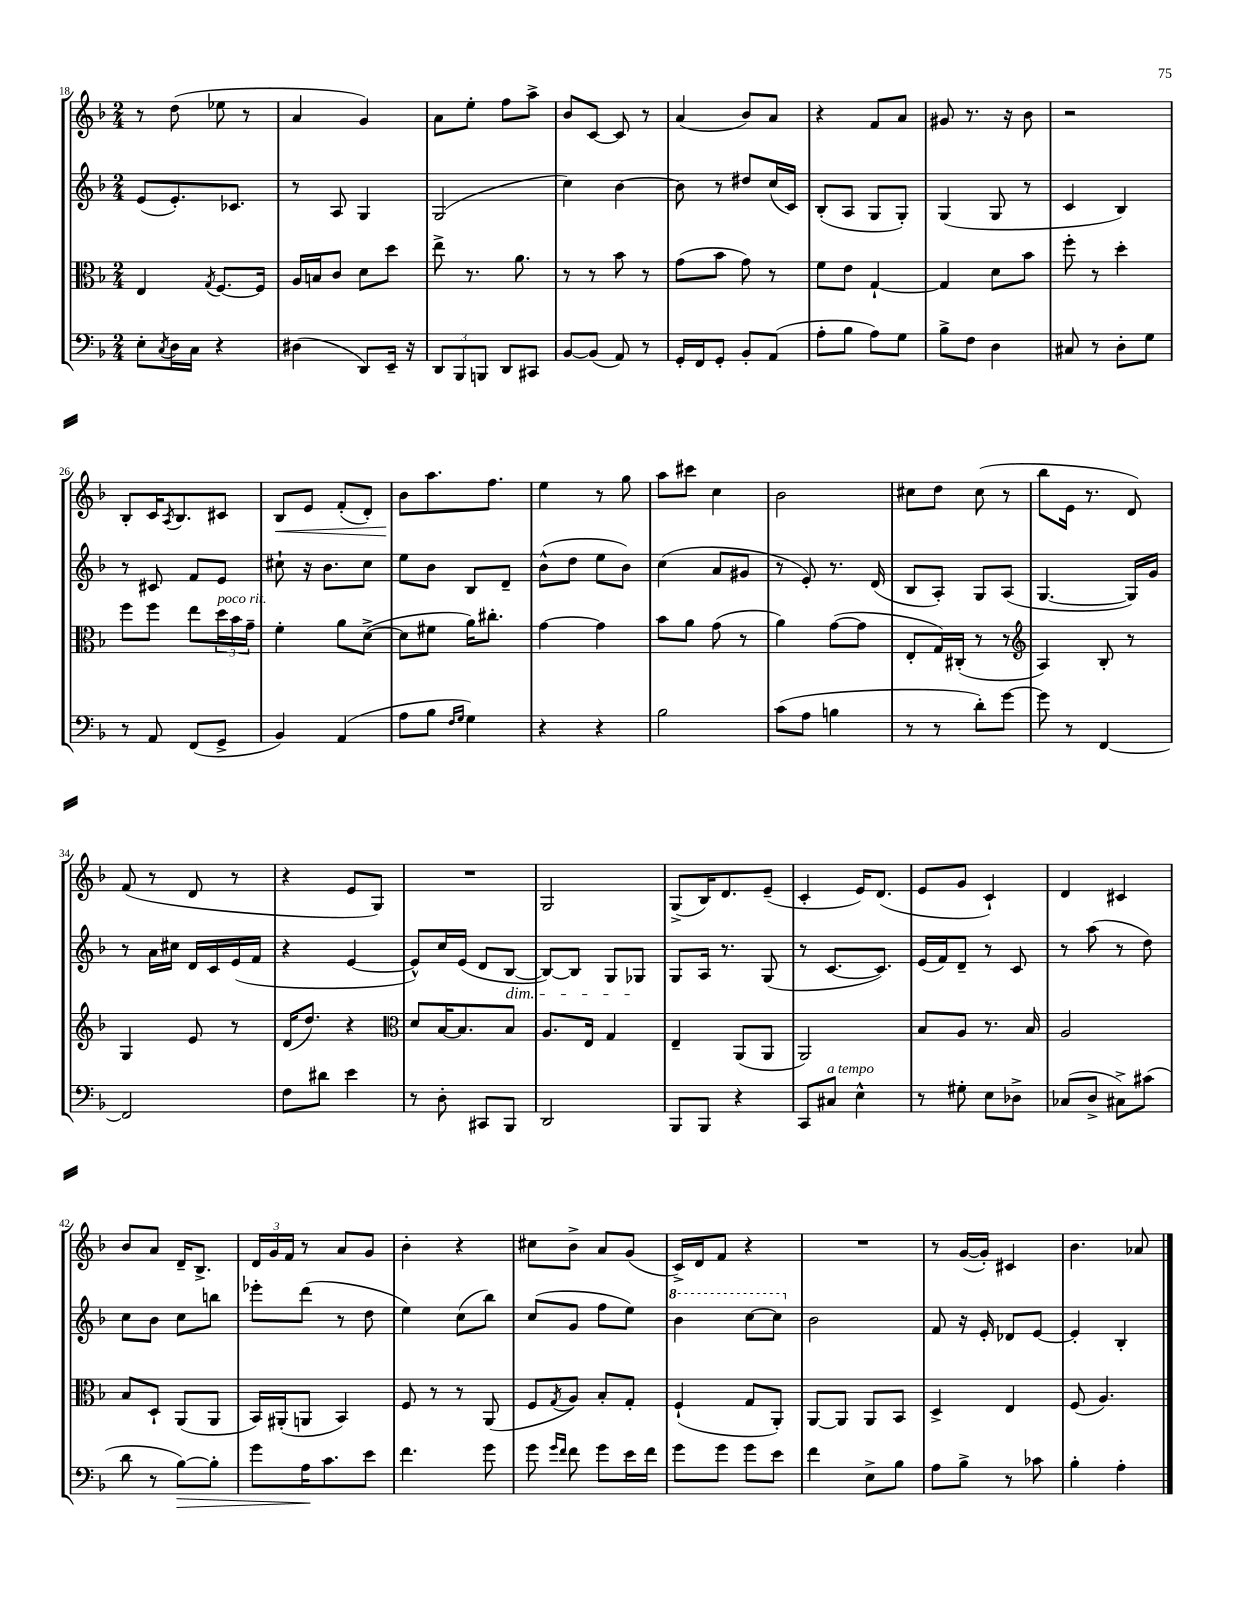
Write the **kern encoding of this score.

**kern	**kern	**kern	**kern
*staff4	*staff3	*staff2	*staff1
*clefF4	*clefC3	*clefG2	*clefG2
*k[b-]	*k[b-]	*k[b-]	*k[b-]
*M2/4	*M2/4	*M2/4	*M2/4
8E'\L	4E/	(8e/L	8r
8qC/	.	.	.
16D\L	.	8.e'/)	(8dd\
16C\JJ	.	.	.
.	8qG/	.	.
4r	[8.F/L	.	8ee-\
.	.	8.c-/J	.
.	.	.	8r
.	16F/]Jk	.	.
=	=	=	=
(4D#\	16A/LL	8r	4a/
.	16B/J	.	.
.	8c/J	8A/	.
8DD/L)	8d\L	4G/	4g/)
16EE~/Jk	8dd\J	.	.
16r	.	.	.
=	=	=	=
12DD/L	8ee^\	(2G/	8a\L
12BBB-/	.	.	.
.	8.r	.	8ee'\J
12BBB/J	.	.	.
8DD/L	.	.	8ff\L
.	8.a\	.	.
8CC#/J	.	.	8aa^\J
=	=	=	=
[8BB-/L	8r	4cc\)	8b-/L
(8BB-/]J	8r	.	[8c/J
8AA/)	8b-\	[4b-\	8c/]
8r	8r	.	8r
=	=	=	=
16GG'/LL	(8g\L	8b-\]	(4a/
16FF/J	.	.	.
8GG'/J	8b-\J	8r	.
8BB-'/L	8g\)	8dd#/L	8b-/L)
(8AA/J	8r	(16cc/L	8a/J
.	.	16c/JJ)	.
=	=	=	=
8A'\L	8f\L	(8B-'/L	4r
8B-\J	8e\J	8A/J	.
8A\L)	[4G`/	8G/L	8f/L
8G\J	.	8G'/J)	8a/J
=	=	=	=
8B-^\L	4G/]	(4G/	8g#/
8F\J	.	.	8.r
4D\	8d\L	8G/	.
.	.	.	16r
.	8b-\J	8r	8b-\
=	=	=	=
8C#/	8ff'\	4c/	2r
8r	8r	.	.
8D'\L	4dd'\	4B-/)	.
8G\J	.	.	.
=	=	=	=
8r	8ff\L	8r	8B-'/L
8AA/	8ff\J	8c#/	16c/K
.	.	.	8qA/
.	.	.	8.B-/
(8FF/L	8ee\L	8f/L	.
8GG^/J	24dd\L	8e/J	8c#/J
.	24b-\	.	.
.	24g~\JJ	.	.
=	=	=	=
4BB-/)	4f'\	8cc#`\	8B-/L
.	.	16r	8e/J
.	.	8.b-\L	.
(4AA/	8a\L	.	(8f'/L
.	([8d^\J	8cc#\J	8d'/J)
=	=	=	=
8A\L	8d\]L	8ee\L	8b-\L
8B-\J	8f#\J	8b-\J	8.aa\
16qqF/LL	.	.	.
16qqG/JJ	.	.	.
4G\)	16a\LK)	8B-/L	.
.	8.cc#'\J	.	8.ff\J
.	.	8d~/J	.
=	=	=	=
4r	[4g\	(8b-^^\L	4ee\
.	.	8dd\J	.
4r	4g\]	8ee\L	8r
.	.	8b-\J)	8gg\
=	=	=	=
2B-\	8b-\L	(4cc\	8aa\L
.	8a\J	.	8ccc#\J
.	(8g\	8a/L	4cc\
.	8r	8g#/J	.
=	=	=	=
(8c\L	4a\)	8r	2b-\
8A\J	.	8e'/)	.
4B\	([8g\L	8.r	.
.	8g\]J	.	.
.	.	(16d/	.
=	=	=	=
8r	8E'/L	8B-/L	8cc#\L
8r	16G/L)	8A'/J)	8dd\J
.	(16C#'/JJ	.	.
8d'\L)	8r	8G/L	(8cc#\
[8g\J	8r	(8A/J	8r
=	=	=	=
*	*clefG2	*	*
8g\]	4A/)	[4.G/	8bb-\L
8r	.	.	16e\Jk
.	.	.	8.r
[4FF/	8B-'/	.	.
.	8r	16G/]LL)	8d/)
.	.	16g/JJ	.
=	=	=	=
2FF/]	4G/	8r	(8f/
.	.	16a\LL	8r
.	.	16cc#\JJ	.
.	8e/	16d/LL	8d/
.	.	16c/	.
.	8r	(16e/	8r
.	.	16f/JJ	.
=	=	=	=
8F\L	(16d/LK	4r	4r
.	8.dd/J)	.	.
8d#\J	.	.	.
4e\	4r	[4e/	8e/L
.	.	.	8G/J)
=	=	=	=
*	*clefC3	*	*
8r	8d/L	8e^^/]L)	2r
8D'\	[16B-/K	16cc/L	.
.	8.B-/]	(16e/JJ	.
8CC#/L	.	8d/L	.
8BBB-/J	8B-/J	[8B-/J	.
=	=	=	=
2DD/	8.A/L	8B-/_L)	2G/
.	.	8B-/]J	.
.	16E/Jk	.	.
.	4G/	8G/L	.
.	.	8G-/J	.
=	=	=	=
8BBB-/L	4E~/	8G/L	(8G^/L
8BBB-/J	.	16A/Jk	16B-/K)
.	.	8.r	8.d/
4r	(8AA/L	.	.
.	8AA/J	(8G/	(8e~/J
=	=	=	=
8CC/L	2AA/)	8r	4c'/
8C#/J	.	[8.c/L	.
4E^^\	.	.	16e/LK)
.	.	8.c/]J)	(8.d/J
=	=	=	=
8r	8B-/L	(16e/LL	8e/L
.	.	16f/J)	.
8G#'\	8A/J	8d~/J	8g/J
8E\L	8.r	8r	4c`/)
8D-^\J	.	8c/	.
.	16B-/	.	.
=	=	=	=
(8C-/L	2A/	8r	4d/
8D^/J	.	(8aa\	.
8C#^\L)	.	8r	4c#/
(8c#\J	.	8dd\)	.
=	=	=	=
8d\	8B-/L	8cc\L	8b-/L
8r	8D`/J	8b-\J	8a/J
[8B-\L)	(8AA/L	8cc\L	16d~/LK
.	.	.	8.B-^/J
8B-'\]J	8AA/J	8bb\J	.
=	=	=	=
8g\L	16BB-/LL)	8eee-'\L	24d/LL
.	.	.	24g/
.	(16AA#'/J	.	.
.	.	.	24f/JJ
16A\K	8AA/J	(8ddd\J	8r
8.c\	.	.	.
.	4BB-/)	8r	8a/L
8e\J	.	8dd\	8g/J
=	=	=	=
4.f\	8F/	4ee\)	4b-'\
.	8r	.	.
.	8r	(8cc\L	4r
8g\	(8AA/	8bb-\J)	.
=	=	=	=
8g\	8F/L	(8cc/L	8cc#\L
16qqg/LL	.	.	.
16qqf/JJ	8qG/	.	.
8f\	8A/J)	8g/J	8b-^\J
8g\L	8B-'/L	8ff\L	8a/L
16e\L	8G'/J	8ee\J)	(8g/J
16f\JJ	.	.	.
=	=	=	=
8g\L	(4F`/	4bb-\	16c^/LL)
.	.	.	16d/J
8g\J	.	.	8f/J
8g\L	8G/L	[8ccc\L	4r
8e\J	8AA'/J)	8ccc\]J	.
=	=	=	=
4f\	[8AA/L	2b-\	2r
.	8AA/]J	.	.
8E^\L	8AA/L	.	.
8B-\J	8BB-/J	.	.
=	=	=	=
8A\L	4D^/	8f/	8r
8B-^\J	.	16r	([16g/LL
.	.	16e'/	16g'/]JJ)
8r	4E/	8d-/L	4c#/
8c-\	.	[8e/J	.
=	=	=	=
4B-'\	(8F/	4e'/]	4.b-\
.	4.A/)	.	.
4A'\	.	4B-'/	.
.	.	.	8a-/
==	==	==	==
*-	*-	*-	*-
